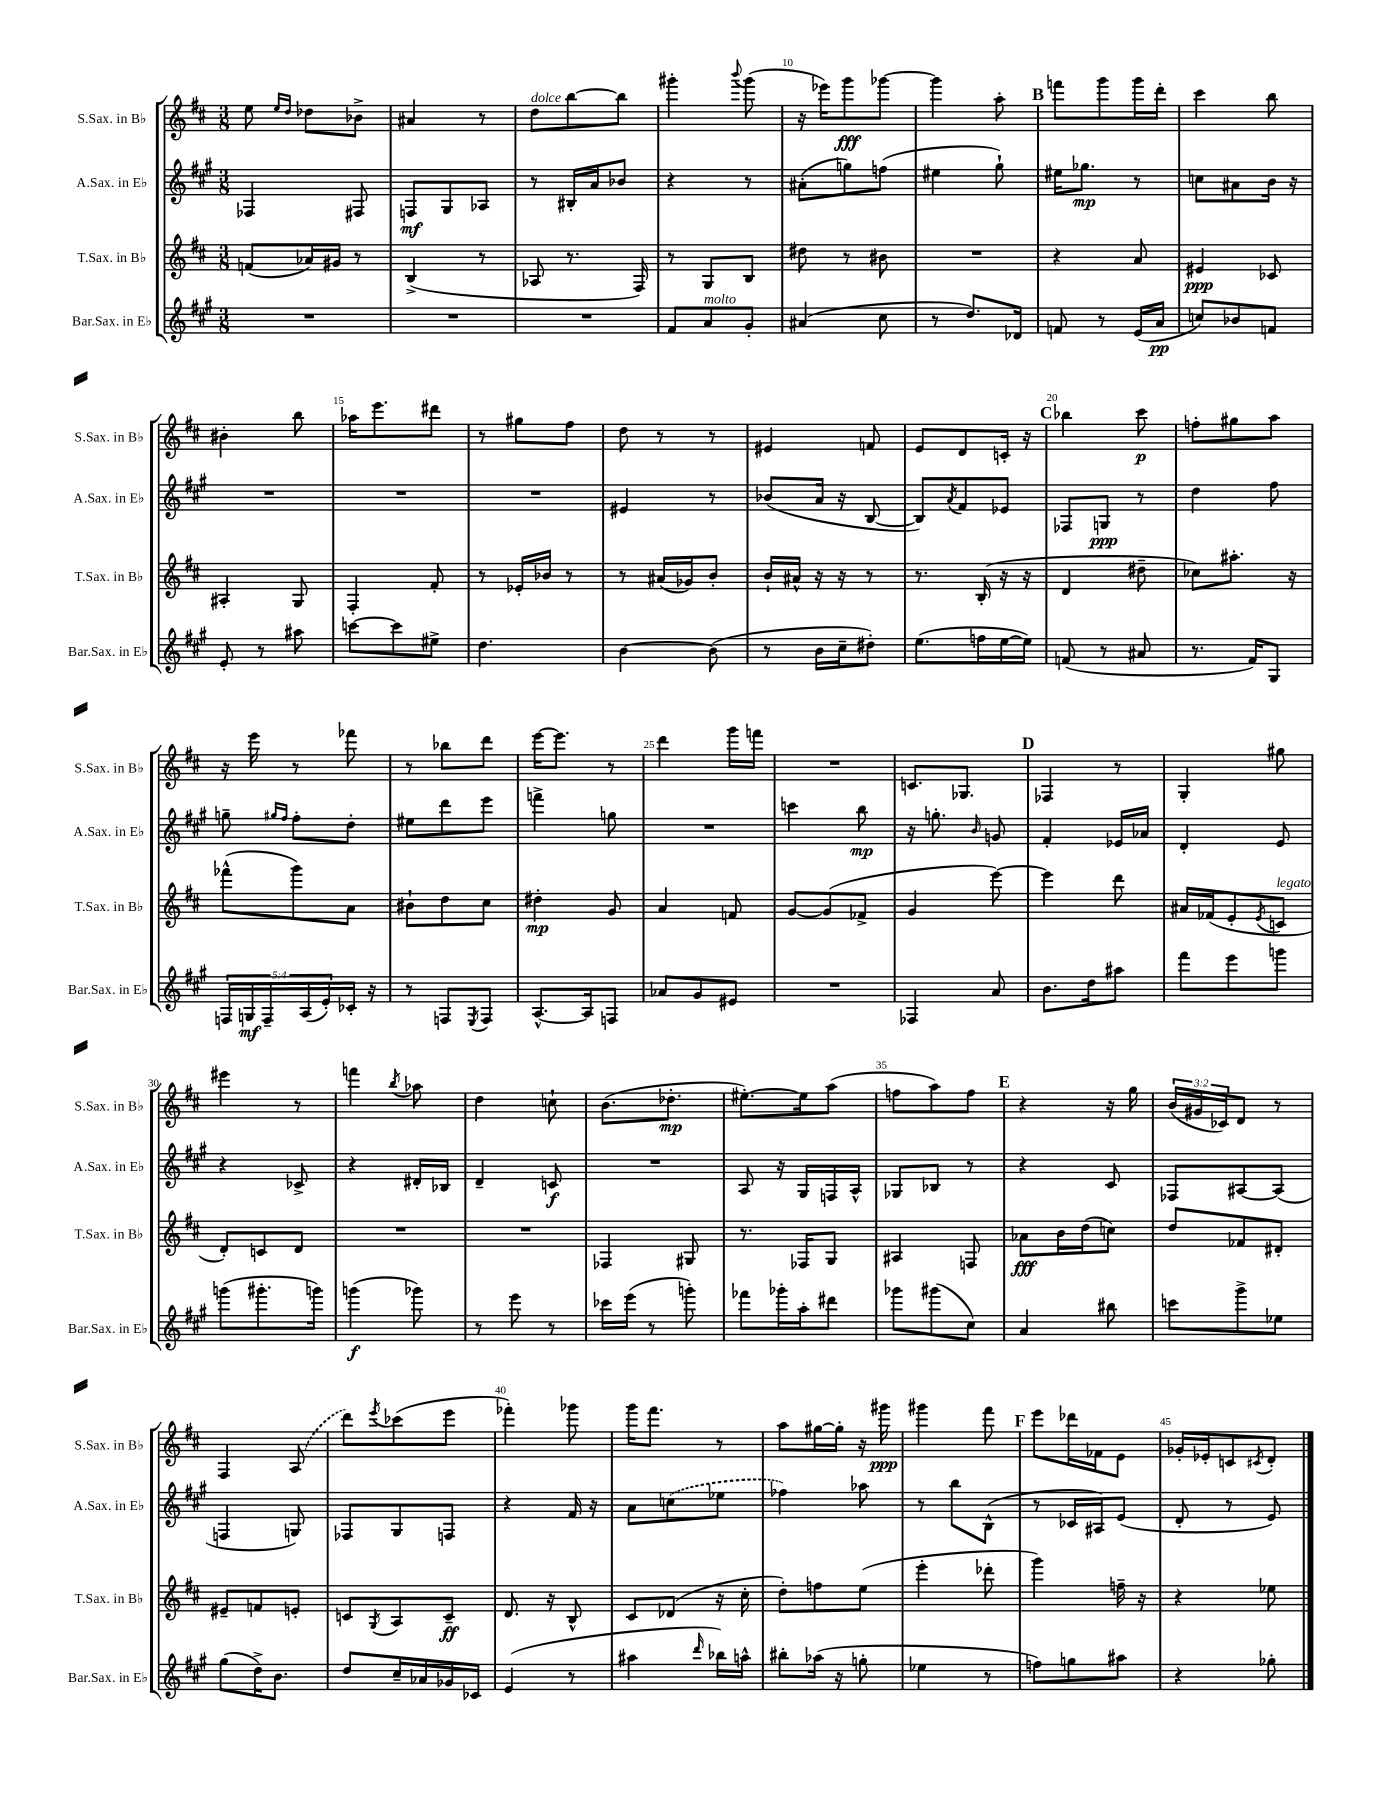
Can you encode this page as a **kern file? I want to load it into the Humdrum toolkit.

**kern	**kern	**kern	**kern
*staff4	*staff3	*staff2	*staff1
*clefG2	*clefG2	*clefG2	*clefG2
*k[f#c#g#]	*k[f#c#]	*k[f#c#g#]	*k[f#c#]
*M3/8	*M3/8	*M3/8	*M3/8
4.r	(8f	4F-	8ee
.	.	.	16qqee
.	.	.	16qqdd
.	16a-)	.	8dd-
.	16g#	.	.
.	8r	8F#	8b-^
=	=	=	=
4.r	(4B^	8F	4a#
.	.	8G#	.
.	8r	8A-	8r
=	=	=	=
4.r	8A-	8r	8dd
.	8.r	16B#'	[8bb
.	.	16a	.
.	.	8b-	8bb]
.	16F#)	.	.
=	=	=	=
8f#	8r	4r	4ggg#'
8a	8G	.	.
.	.	.	8qqbbb
8g#'	8B	8r	(8ggg#
=	=	=	=
(4a#	8dd#	(8a#'	16r
.	.	.	16eee-)
.	8r	8gg)	8ggg
8cc#	8b#	(8ff	[8ggg-
=	=	=	=
8r	4.r	4ee#	4ggg-]
8.dd)	.	.	.
.	.	8gg#`)	8aa'
16d-	.	.	.
=	=	=	=
8f	4r	16ee#	8fff
.	.	8.gg-	.
8r	.	.	8ggg
(16e	8a	8r	16ggg
16a	.	.	16ddd'
=	=	=	=
8cc)	4e#	8cc	4ccc#
8b-	.	8a#	.
8f	8c-	16b	8bb
.	.	16r	.
=	=	=	=
8e'	4A#'	4.r	4b#'
8r	.	.	.
8aa#	8G	.	8bb
=	=	=	=
[8ccc	4F#'	4.r	16aa-
.	.	.	8.eee
8ccc]	.	.	.
8ee#^	8f#'	.	8ddd#
=	=	=	=
4.dd	8r	4.r	8r
.	16e-'	.	8gg#
.	16b-	.	.
.	8r	.	8ff#
=	=	=	=
[4b	8r	4e#	8dd
.	(16a#	.	8r
.	16g-)	.	.
(8b]	8b'	8r	8r
=	=	=	=
8r	16b`	(8b-	4e#
.	16a#^^	.	.
16b	16r	16a	.
16cc#~	16r	16r	.
8dd#')	8r	[8B	8f
=	=	=	=
(8.ee	8.r	8B])	8e
.	.	8qa	.
.	.	8f#	8d
16ff	(16B'	.	.
[16ee	16r	8e-	16c'
16ee])	16r	.	16r
=	=	=	=
(8f	4d	8F-	4bb-
8r	.	8G	.
8a#	8dd#~	8r	8ccc#
=	=	=	=
8.r	8cc-)	4dd	8ff'
.	8.aa#'	.	8gg#
16f#)	.	.	.
8G#	.	8ff#	8aa
.	16r	.	.
=	=	=	=
20F	(8fff-^^	8gg~	16r
20G	.	.	.
.	.	.	16eee
20F~	.	.	.
.	.	16qqgg#	.
.	.	16qqff#	.
.	8ggg)	8ff#'	8r
(20A	.	.	.
20e')	.	.	.
16c-'	8a	8dd'	8fff-
16r	.	.	.
=	=	=	=
8r	8b#`	8ee#	8r
8F	8dd	8ddd	8bb-
8qE	.	.	.
8F	8cc#	8eee	8ddd
=	=	=	=
[8.A^^	4dd#'	4fff^	[16eee
.	.	.	8.eee]
16A]	.	.	.
8F	8g	8gg	8r
=	=	=	=
8a-	4a	4.r	4ddd
8g#	.	.	.
8e#	8f	.	16ggg
.	.	.	16fff
=	=	=	=
4.r	[8g	4ccc	4.r
.	(8g]	.	.
.	8f-^	8bb	.
=	=	=	=
4F-	4g	16r	8.c
.	.	8.gg'	.
.	.	.	8.G-
.	.	16qqb	.
8a	[8eee)	8g	.
=	=	=	=
8.b	4eee]	4f#'	4F-
16dd	.	.	.
8aa#	8ddd	16e-	8r
.	.	16a-	.
=	=	=	=
8fff#	16a#	4d'	4G'
.	(16f-	.	.
8eee	8e'	.	.
.	8qe	.	.
8ggg	8c	8e	8gg#
=	=	=	=
(8ggg	8d')	4r	4eee#
8.ggg#'	8c	.	.
.	8d	8c-^	8r
16ggg)	.	.	.
=	=	=	=
(4ggg	4.r	4r	4fff
.	.	.	8qbb
8ggg-)	.	16d#'	8aa-
.	.	16B-	.
=	=	=	=
8r	4.r	4d~	4dd
8eee	.	.	.
8r	.	8c	8cc`
=	=	=	=
16ccc-	4F-	4.r	(8.b
(16eee	.	.	.
8r	.	.	.
.	.	.	8.dd-'
8ggg')	8G#	.	.
=	=	=	=
8fff-	8.r	8A	[8.ee#')
16ggg-'	.	16r	.
16aa'	16F-	16G#	16ee#]
8ddd#	8G	16F	(8aa
.	.	16A^^	.
=	=	=	=
8ggg-	4A#	8G-	8ff
(8ggg#	.	8B-	8aa)
8cc#)	8F	8r	8ff
=	=	=	=
4a	8a-	4r	4r
.	16b	.	.
.	(16dd	.	.
8bb#	8cc)	8c#	16r
.	.	.	16gg
=	=	=	=
8ccc	8dd	8F-	(24b
.	.	.	24g#
.	.	.	24c-)
8ggg#^	8f-	[8A#	8d
8ee-	8d#'	(8A#]	8r
=	=	=	=
(8gg#	8e#~	4F	4F#
16dd^)	8f	.	.
8.b	.	.	.
.	8e'	8G)	(8A
=	=	=	=
8dd	8c	8F-	8ddd)
.	8qG	.	8qeee
16cc#~	8A	8G#	(8ccc-
16a-	.	.	.
16g-	8c~	8F	8eee
16c-	.	.	.
=	=	=	=
(4e	8.d	4r	4fff-')
.	16r	.	.
8r	8B^^	16f#	8ggg-
.	.	16r	.
=	=	=	=
4aa#	8c#	8a	16ggg
.	.	.	8.fff#
.	(8d-	(8cc	.
16qqddd	.	.	.
16bb-)	16r	8ee-	8r
16aa^^	16cc#'	.	.
=	=	=	=
8bb#'	8dd')	4ff-)	8aa
(16aa-	8ff	.	[16gg#
16r	.	.	16gg#']
8gg'	(8ee	8aa-	16r
.	.	.	16ggg#
=	=	=	=
4ee-	4eee'	8r	4ggg#
.	.	8bb	.
8r	8ddd-'	(8B^^	8fff#
=	=	=	=
8ff)	4ggg)	8r	8eee
8gg	.	16c-	16ddd-
.	.	16A#)	16f-
8aa#	16ff~	(8e	8e
.	16r	.	.
=	=	=	=
4r	4r	8d'	16g-'
.	.	.	16e-'
.	.	8r	8c
.	.	.	8qc#
8gg-'	8ee-	8e)	8d'
==	==	==	==
*-	*-	*-	*-
